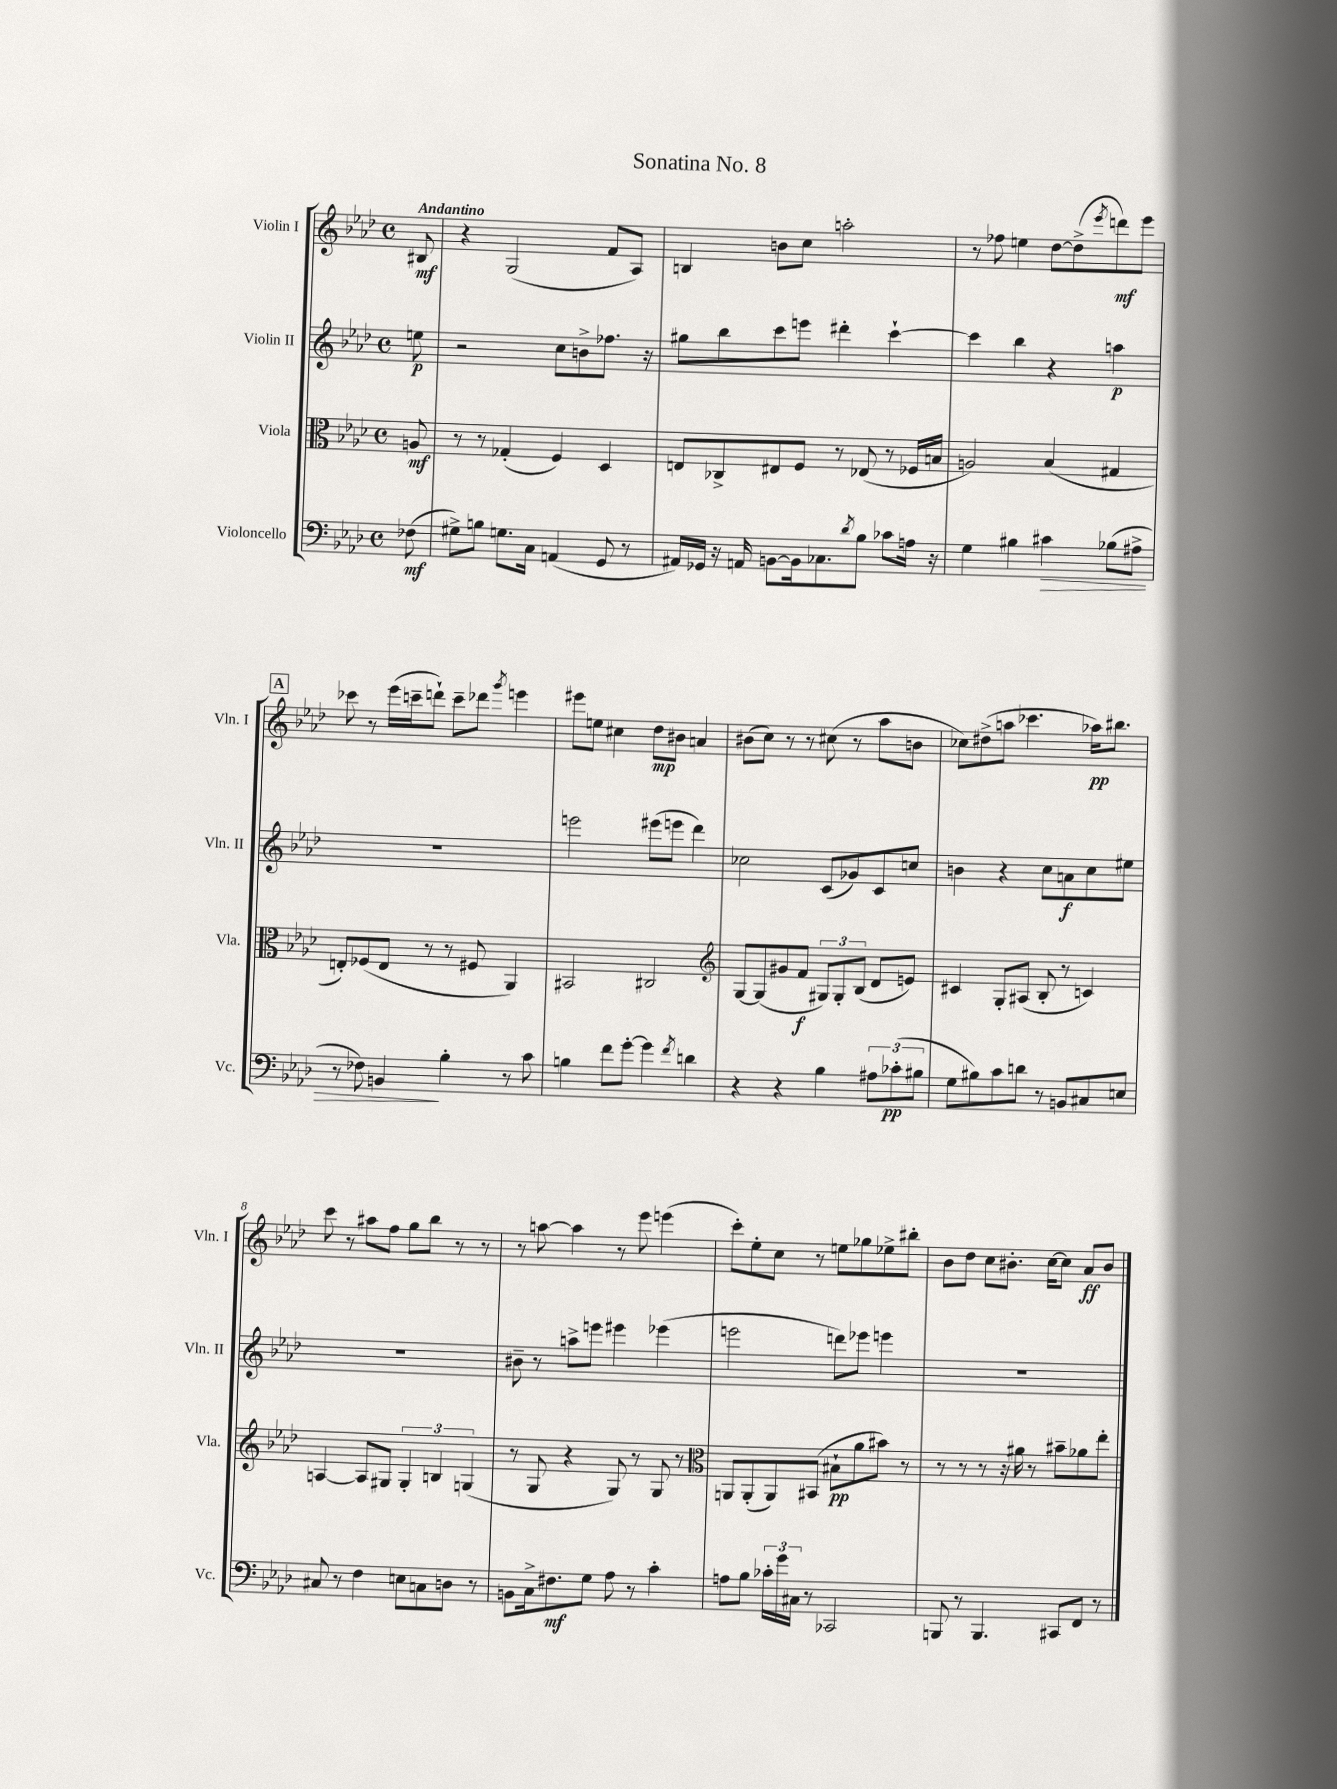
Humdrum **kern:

**kern	**kern	**kern	**kern
*staff4	*staff3	*staff2	*staff1
*clefF4	*clefC3	*clefG2	*clefG2
*k[b-e-a-d-]	*k[b-e-a-d-]	*k[b-e-a-d-]	*k[b-e-a-d-]
*M4/4	*M4/4	*M4/4	*M4/4
*met(c)	*met(c)	*met(c)	*met(c)
(8F-\	8A/	8ee\	8B#/
=	=	=	=
8G#^\L)	8r	2r	4r
8B\J	8r	.	.
8.G\L	(4G-'/	.	(2G/
16C\Jk	.	.	.
(4AA/	4F/)	8cc\L	.
.	.	8b^\	.
8GG/	4D-/	8.ff-\J	8f/L
8r	.	.	8A-/J)
.	.	16r	.
=	=	=	=
16AA#/LL)	8E/L	8gg#\L	4B/
16GG-/JJ	.	.	.
16r	8C-^/	8bb-\	.
16AA/	.	.	.
[8BB\L	8E#/	8ccc\	8b\L
16BB\]k	8F/J	8eee\J	8cc\J
8.C-\	.	.	.
.	8r	4ddd#'\	2aa'\
8qd-/	.	.	.
8B-\J	(8E-/	.	.
8c-\L	8r	[4ccc`\	.
16A\Jk	16F-/LL	.	.
16r	16B/JJ	.	.
=	=	=	=
4G\	2A/)	4ccc\]	8r
.	.	.	8ff-\
4B#\	.	4bb-\	4ee\
4c#\	(4B-/	4r	[8dd-\L
.	.	.	(8dd-^\]
.	.	.	8qeee-/
(8B-\L	4G#/	4aa\	8ddd\)
8A#^\J	.	.	8eee-\J
=	=	=	=
8r	8E'/L)	1r	8ccc-\
8F-\)	(8F-/	.	8r
4BB/	8E/J	.	(16eee-\LL
.	.	.	16ccc~\J
.	8r	.	8ddd`\J)
4B-'\	8r	.	8ccc~\L
.	8F#/	.	8ddd-\J
.	.	.	8qggg/
8r	4AA-/)	.	4eee\
8c\	.	.	.
=	=	=	=
4B\	2BB#/	2eee\	8eee#\L
.	.	.	8ee\J
8f\L	.	.	4cc#\
[8g'\J	.	.	.
4g\]	2C#/	(8eee#\L	8dd-\L
.	.	8eee\J	8b#\J
8qf/	.	.	.
4d\	.	4ddd-\)	4a/
=	=	=	=
*	*clefG2	*	*
4r	[8G/L	2cc-\	(8b#\L
.	(8G/]	.	8cc\J)
4r	8g#/	.	8r
.	8f/J	.	8r
4B-\	12G#/L)	(8c/L	(8cc#\
.	12G#'/	.	.
.	.	8g-/)	8r
.	(12B-/J	.	.
12A#\L	8d-/L	8c/	8aa-\L
(12c-'\	.	.	.
.	8e/J)	8cc/J	8b\J
12B#\J	.	.	.
=	=	=	=
8G\L	4c#/	4b\	8cc-\L)
8B#\)	.	.	(8dd#^\
8c\	8G'/L	4r	8aa\J
8d\J	(8A#/J	.	4.ccc-\
8r	8B-'/	8cc\L	.
8BB/L	8r	8a\	.
8C#/	4c/)	8cc\	16aa-\LK)
.	.	.	8.bb#\J
8E/J	.	8ee#\J	.
=	=	=	=
8C#/	[4A/	1r	8ccc\
8r	.	.	8r
4F\	8A/]L	.	8aa#\L
.	8G#/J	.	8ff\J
8E\L	6G#'/	.	8gg\L
8C\	.	.	8bb-\J
.	6B/	.	.
8D\J	.	.	8r
.	(6G/	.	.
8r	.	.	8r
=	=	=	=
8BB\L	8r	8b#~\	8r
16C^\k	8G/	8r	[8aa\
8.F#\	.	.	.
.	4r	8aa^\L	4aa\]
8G\J	.	8eee\J	.
8A-\	8G/)	4eee#\	8r
8r	8r	.	8eee-\
4c'\	8G/	(4eee-\	(4eee\
.	8r	.	.
=	=	=	=
*	*clefC3	*	*
8A\L	8AA/L	2eee\	8ccc'\L)
8B-\J	(8AA'/	.	8ee-'\
24c-'\LL	8AA/)	.	8cc\J
24g\	.	.	.
24C#\JJ	.	.	.
8r	(8BB#/J	.	8r
2CC-/	8B#`\L	8ddd\L)	8ee\L
.	8a-\	8eee-\J	8gg-\
.	8b#\J)	4eee\	8ee-^\
.	8r	.	8bb#'\J
=	=	=	=
8BBB/	8r	1r	8b-\L
8r	8r	.	8dd-\J
4.BBB/	8r	.	8cc\L
.	16r	.	8.b#'\J
.	16a#\	.	.
.	8r	.	.
.	.	.	[16cc\LK
8CC#/L	8b#~\L	.	8cc\]J
8FF/J	8a-\	.	8a-/L
8r	8ee-'\J	.	8b#/J
==	==	==	==
*-	*-	*-	*-
